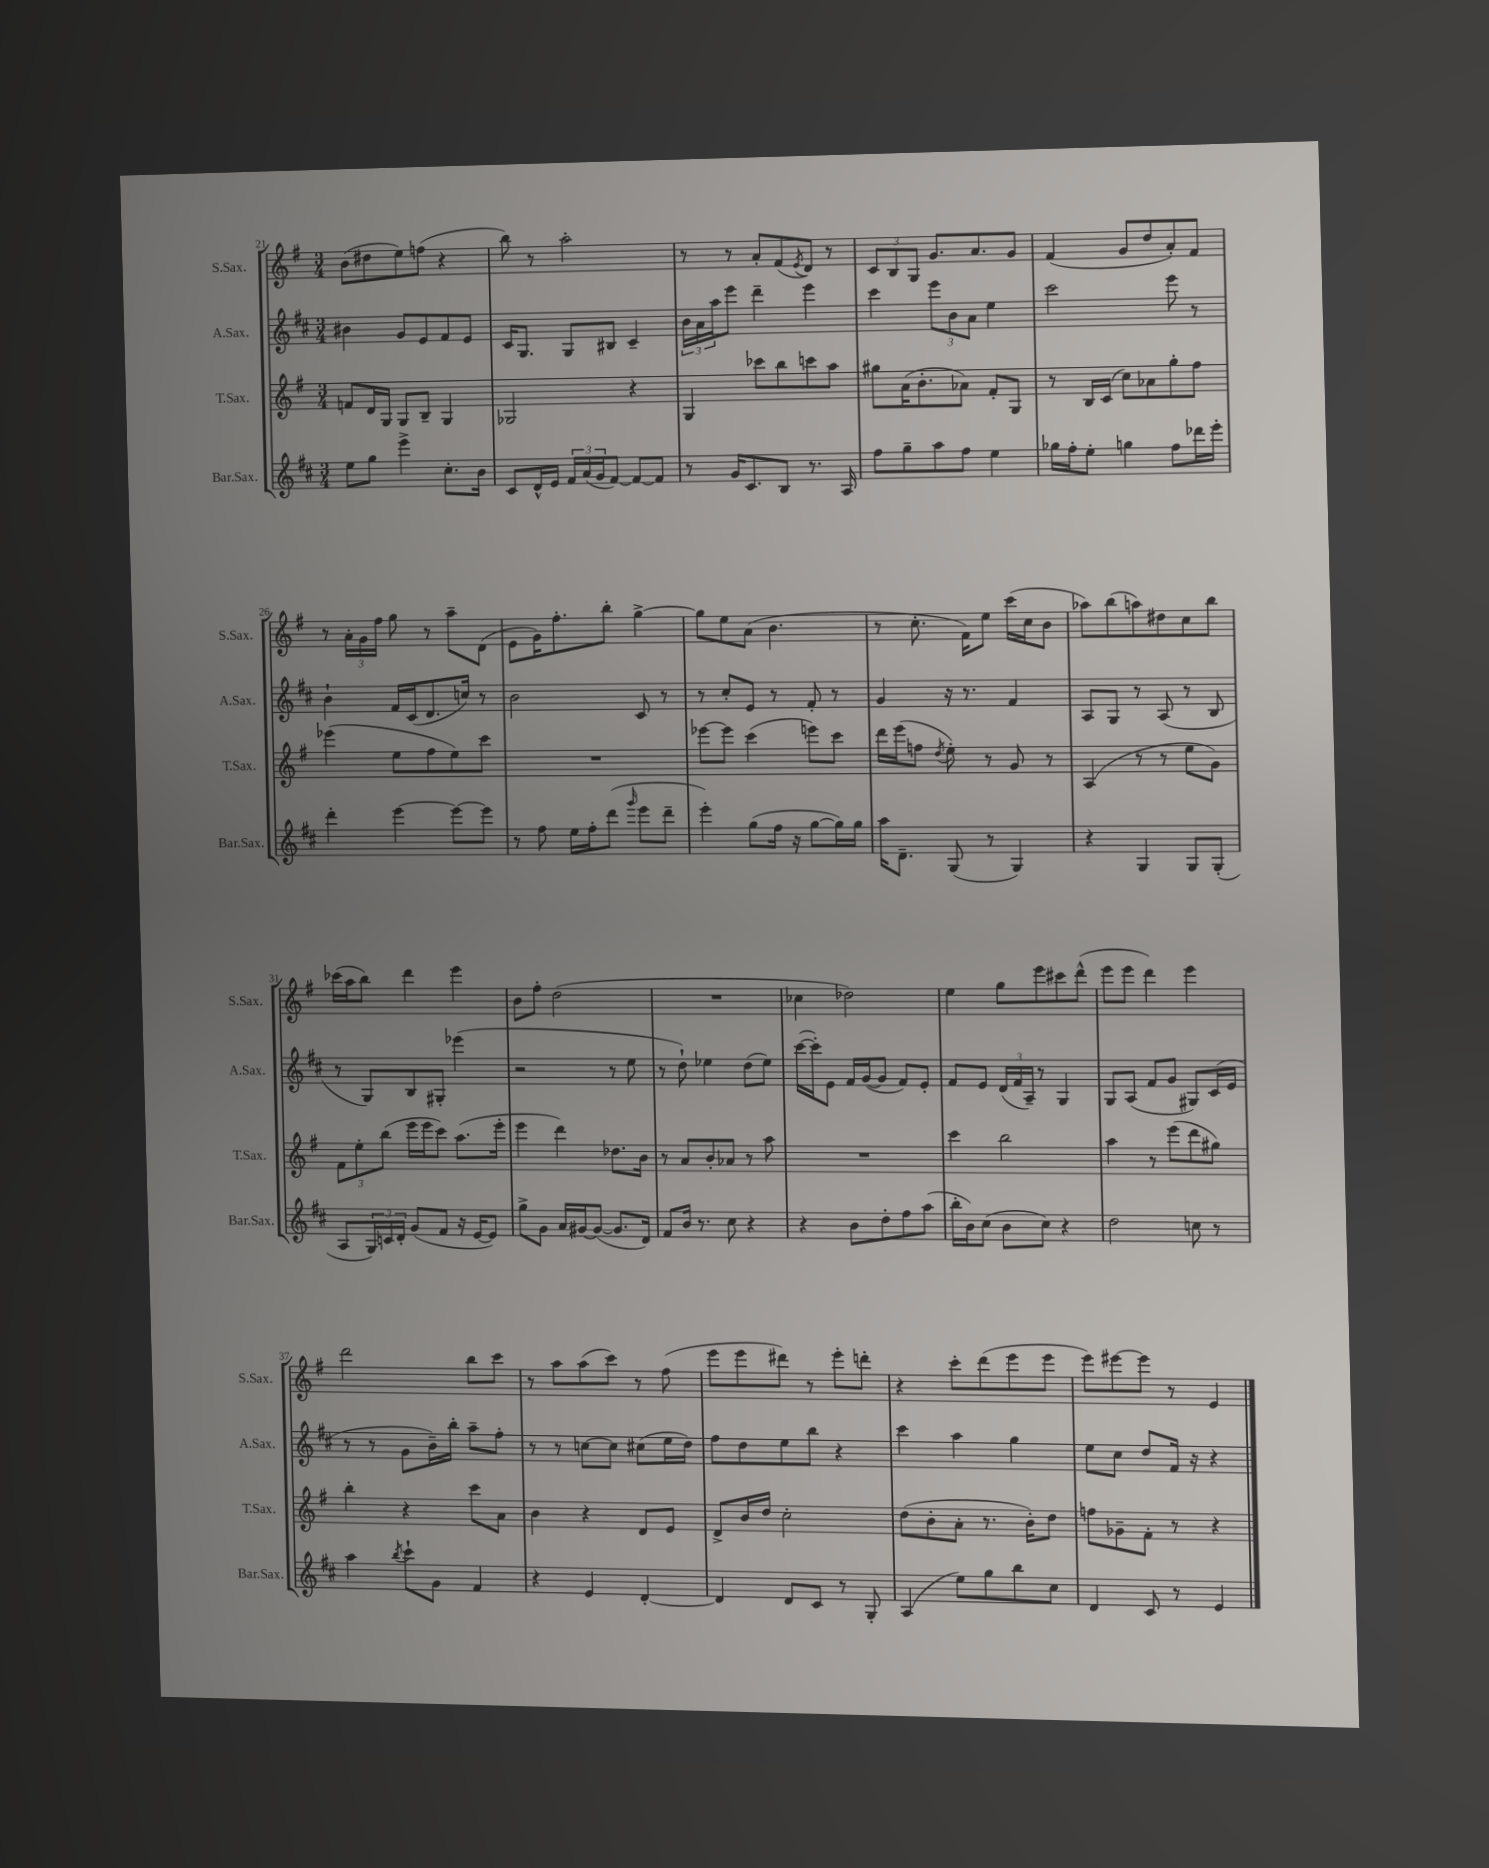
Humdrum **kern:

**kern	**kern	**kern	**kern
*staff4	*staff3	*staff2	*staff1
*clefG2	*clefG2	*clefG2	*clefG2
*k[f#c#]	*k[f#]	*k[f#c#]	*k[f#]
*M3/4	*M3/4	*M3/4	*M3/4
8ee\L	8f/L	4b#\	(8b\L
8gg\J	16d/L	.	8dd#\
.	16G/JJ	.	.
4eee^\	8G/L	8g/L	8ee\)
.	8B~/J	8e/	(8ff\J
8.cc#'\L	4G/	8f#/	4r
.	.	8e/J	.
16b\Jk	.	.	.
=	=	=	=
8c#/L	2G-/	16c#/LK	8bb\)
.	.	8.G/J	.
16d^^/L	.	.	8r
16e/JJ	.	.	.
24f#/LL	.	8G/L	2aa'\
(24a/	.	.	.
24g/J	.	.	.
[8f#/J)	.	8B#/J	.
8f#/_L	4r	4c#~/	.
8f#/]J	.	.	.
=	=	=	=
8r	4G/	24b\LL	8r
.	.	24a\	.
.	.	24aa\J	.
16g/LK	.	8eee\J	8r
8.c#/	.	.	.
.	8ccc-\L	4ddd~\	8a'/L
8B/J	8bb\	.	(8f#/
.	.	.	8qe/
8.r	8ccc\	4eee\	8d/J)
.	8aa\J	.	8r
16A/	.	.	.
=	=	=	=
8ff#\L	8gg#\L	4ccc#\	12c/L
.	.	.	12B/
8gg~\	(16a\K	.	.
.	.	.	12G/J
.	8.b'\	.	.
8aa\	.	12eee\L	8.g/L
.	.	12b\	.
8ff#\J	8a-\J)	.	.
.	.	12a\J	.
.	.	.	8.a/
4ee\	8f#'/L	4ee\	.
.	8G/J	.	8g/J
=	=	=	=
16gg-\LL	8r	2ccc#\	(4f#/
16ff#'\J	.	.	.
8ee'\J	16B/LL	.	.
.	(16c/JJ	.	.
4gg\	8cc\L)	.	8g/L
.	8a-\	.	8dd/
8ff#\L	8gg'\	8eee\	8a'/)
16ddd-\L	8ff#\J	8r	8f#/J
16eee'\JJ	.	.	.
=	=	=	=
4ddd'\	(4eee-\	4b`\	8r
.	.	.	24a'\LL
.	.	.	24g\
.	.	.	24ff#\JJ
[4eee\	8ee\L	16f#/LL	8gg\
.	.	(16c#/J	.
.	8ff#\	8.d/	8r
8eee\_L	8ee\)	.	8aa~\L
.	.	16cc/Jk)	.
8eee\]J	8ccc\J	8r	(8d\J
=	=	=	=
8r	2.r	2b\	8e\L
8ff#\	.	.	16g\K)
.	.	.	8.ff#'\
16ee\LL	.	.	.
16ff#'\J	.	.	.
(8ddd\J	.	.	8bb'\J
16qqggg/	.	.	.
8eee\L	.	8c#/	[4gg^\
8ddd~\J	.	8r	.
=	=	=	=
4eee'\)	[8eee-\L	8r	8gg\]L
.	8eee-\]J	8cc#'/L	8ee\
(8gg\L	(4ccc\	8e/J	(8a\J
16ff#\Jk	.	8r	4.b\
16r	.	.	.
[8gg\L	8eee\L)	8f#'/	.
16gg\]L)	8ccc\J	8r	.
16gg\JJ	.	.	.
=	=	=	=
16aa\LK	16ddd\LL	4g/	8r
8.d~\J	(16eee\J	.	.
.	8ff\J	.	8.cc'\
.	8qdd/	.	.
(8G/	8ee'\)	16r	.
.	.	8.r	16f#\LK)
8r	8r	.	8ee\J
4G/)	8g/	4f#/	(16ccc\LL
.	.	.	16cc\J
.	8r	.	8b\J
=	=	=	=
4r	(4A/	8A/L	8aa-\L)
.	.	8G/J	(8bb\
4G/	8r	8r	8aa\)
.	8r	(8A/	8dd#\
8G/L	8ee\L	8r	8cc\
(8G'/J	8g\J)	8B/	8bb\J
=	=	=	=
8A/L	12f#\L	8r	(16ccc-\LL
.	.	.	16aa\J
.	12ee'\	.	.
24G/L)	.	8G/L)	8bb\J)
24c/	(12bb\J	.	.
24d'/JJ	.	.	.
(8g/L	16eee\LL	8B/	4ddd\
.	16eee\J	.	.
8f#/J	8ccc\J)	8G#'/J	.
16r	(8.aa\L	(4eee-\	4eee\
[16e/LK	.	.	.
8e/]J)	.	.	.
.	16eee'\Jk	.	.
=	=	=	=
8gg^\L	4eee\	2r	8b\L
8g\J	.	.	8ff#'\J
16a/LL	4ddd\)	.	(2dd\
[16g#/J	.	.	.
(8g#/_J	.	.	.
8.g#/]L	8.dd-\L	8r	.
.	.	8ee\	.
16d/Jk)	16b\Jk	.	.
=	=	=	=
8f#/L	8r	8r	2.r
16b/Jk	8a/L	8dd`\)	.
8.r	.	.	.
.	8b'/	4ee-\	.
8cc#\	8a-/J	.	.
4r	8r	(8dd\L	.
.	8aa\	8ee-\J)	.
=	=	=	=
4r	2.r	([16ccc#\LL	4cc-\
.	.	16ccc#'\]J)	.
.	.	8e\J	.
8b\L	.	16f#/LL	2dd-\)
.	.	([16g/J	.
8dd'\	.	8g/]J	.
8ff#\	.	8f#/L)	.
(8aa\J	.	8e'/J	.
=	=	=	=
16bb'\LL	4ccc\	8f#/L	4ee\
16b\J)	.	.	.
(8cc#\J	.	8e/J	.
8b\L	2bb\	(24d/LL	8gg\L
.	.	24f#/	.
.	.	24A~/JJ)	.
8cc#\J)	.	8r	8eee\
4r	.	4G/	8ccc#\
.	.	.	(8ddd^^\J
=	=	=	=
2dd\	4aa\	8G/L	8eee\L
.	.	(8A/J	8eee\J
.	8r	8f#/L	4ddd\)
.	(8eee\L	8g/J	.
8cc\	8ddd\	8G#/L)	4eee\
8r	8gg#\J)	(16c#/L	.
.	.	16e/JJ	.
=	=	=	=
4aa\	4bb'\	8r	2ddd\
.	.	8r	.
8qbb/	.	.	.
8ccc#`\L	4r	8g\L	.
8g\J	.	16b~\L)	.
.	.	16bb'\JJ	.
4f#/	8ccc\L	8aa~\L	8bb\L
.	8a\J	8ff#'\J	8ccc\J
=	=	=	=
4r	4b\	8r	8r
.	.	8r	8aa\L
4e/	4r	[8cc\L	(8aa\
.	.	8cc\]J	8ccc\J)
[4d'/	8d/L	(8cc#\L	8r
.	8e/J	16ee\L	(8ff#\
.	.	16dd\JJ)	.
=	=	=	=
4d/]	8d^/L	8ff#\L	8eee\L
.	16b/L	8dd\	8eee\
.	16dd/JJ	.	.
8d/L	2cc'\	8ee\	8ddd#\J)
8c#/J	.	8bb\J	8r
8r	.	4r	8eee'\L
8G'/	.	.	8ddd'\J
=	=	=	=
(4A/	(8dd\L	4ccc#\	4r
.	8b'\	.	.
8ee\L)	8a'\J	4aa\	8ccc'\L
8gg\	8.r	.	(8ddd\
8bb\	.	4gg\	8eee\
.	16b'\LK)	.	.
8cc#\J	8dd\J	.	8eee\J
=	=	=	=
4d/	8ff\L	8ee\L	8eee\L)
.	8g-~\	8cc#\J	[8eee#\
8c#/	8f#'\J	8dd/L	8eee#\]J
8r	8r	16f#/Jk	8r
.	.	16r	.
4e/	4r	4r	4e/
==	==	==	==
*-	*-	*-	*-
